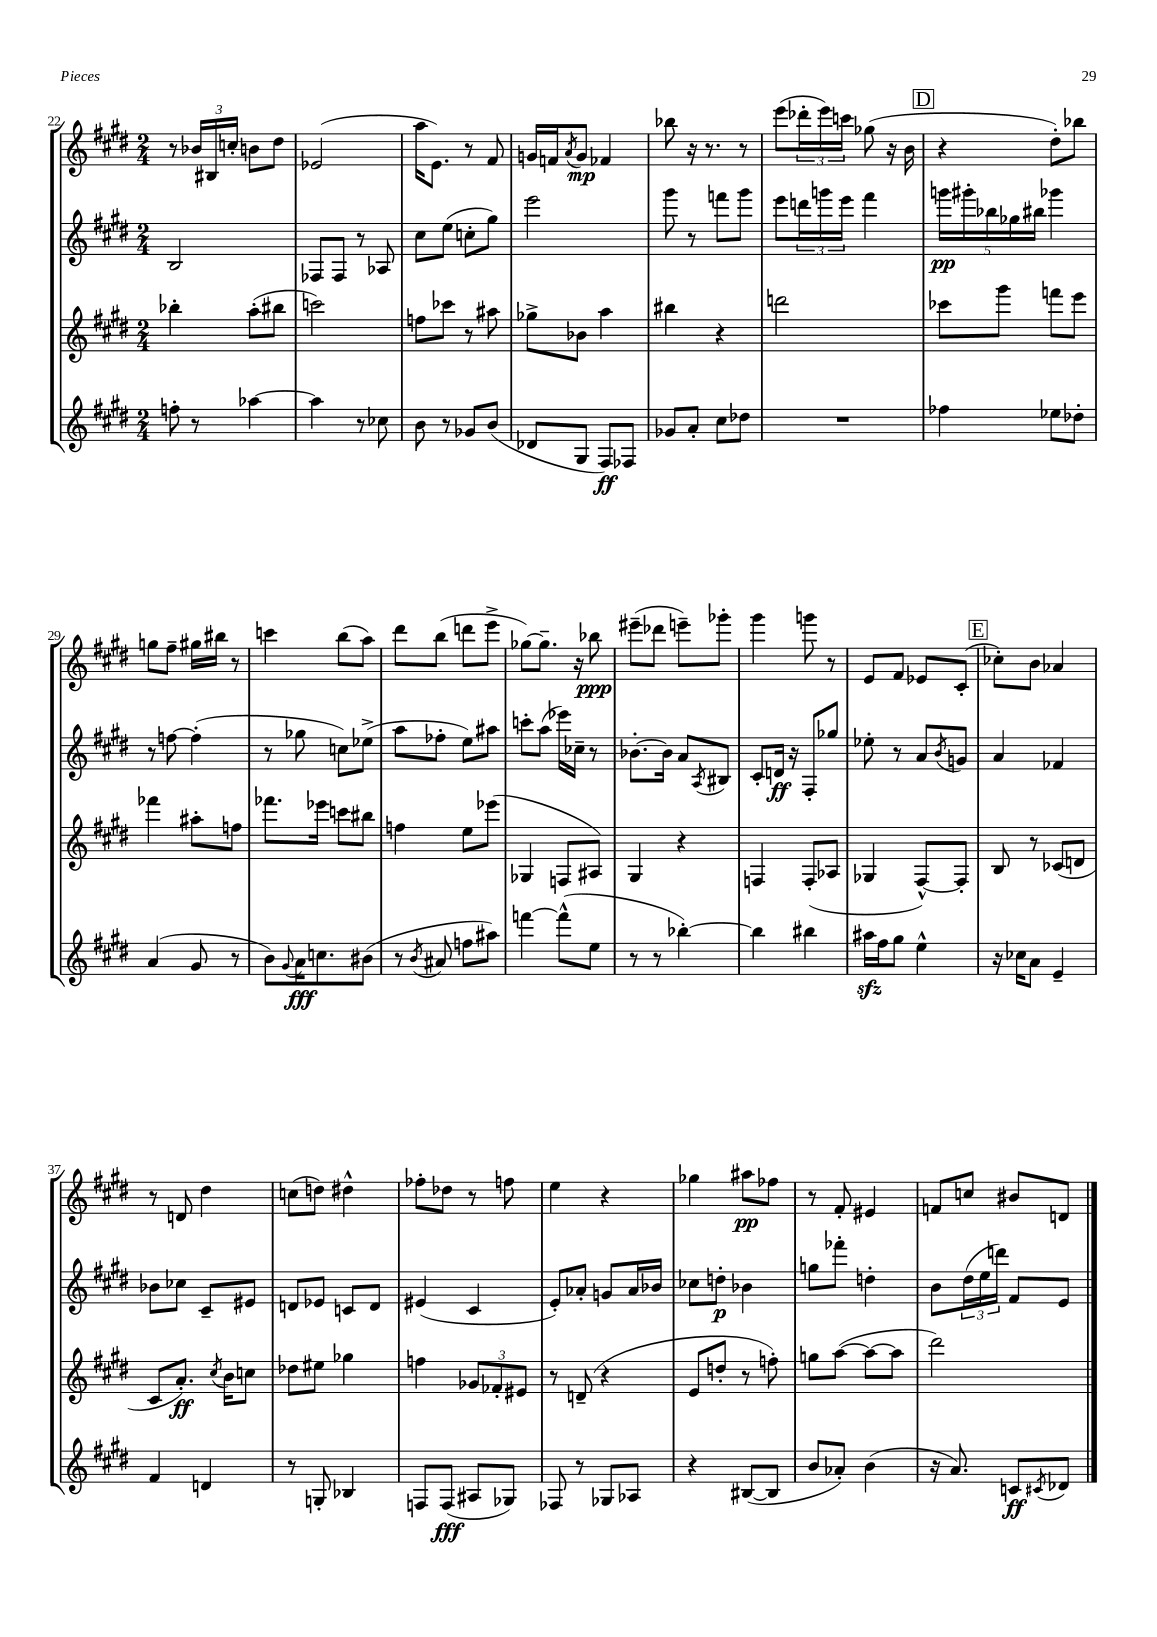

**kern	**kern	**kern	**kern
*staff4	*staff3	*staff2	*staff1
*clefG2	*clefG2	*clefG2	*clefG2
*k[f#c#g#d#]	*k[f#c#g#d#]	*k[f#c#g#d#]	*k[f#c#g#d#]
*M2/4	*M2/4	*M2/4	*M2/4
8ff'\	4bb-'\	2B/	8r
8r	.	.	24b-/LL
.	.	.	24B#/
.	.	.	24cc'/JJ
[4aa-\	(8aa'\L	.	8b\L
.	8bb#\J	.	8dd#\J
=	=	=	=
4aa-\]	2ccc\)	8F-/L	(2e-/
.	.	8F-/J	.
8r	.	8r	.
8cc-\	.	8A-/	.
=	=	=	=
8b\	8ff\L	8cc#\L	16aa\LK
.	.	.	8.e\J)
8r	8ccc-\J	(8ee\J	.
8g-/L	8r	8cc'\L	8r
(8b/J	8aa#\	8gg#\J)	8f#/
=	=	=	=
8d-/L	8gg-^\L	2eee\	16g/LL
.	.	.	16f/J
.	.	.	8qa/
8G#/J	8b-\J	.	8g/J
8F#/L)	4aa\	.	4f-/
8F-/J	.	.	.
=	=	=	=
8g-/L	4bb#\	8ggg#\	8bb-\
8a'/J	.	8r	16r
.	.	.	8.r
8cc#\L	4r	8fff\L	.
8dd-\J	.	8ggg#\J	8r
=	=	=	=
2r	2ddd\	8eee\L	(8eee\L
.	.	24ddd\L	24ddd-'\L
.	.	24ggg\	24eee\)
.	.	24eee\JJ	24ccc\JJ
.	.	4fff#\	(8gg-\
.	.	.	16r
.	.	.	16b\
=	=	=	=
4ff-\	8ccc-\L	20ggg\LL	4r
.	.	20ggg#'\	.
.	.	20bb-\	.
.	8ggg#\J	.	.
.	.	20gg-\	.
.	.	20bb#\JJ	.
8ee-\L	8fff\L	4ggg-\	8dd#'\L)
8dd-'\J	8eee\J	.	8bb-\J
=	=	=	=
(4a/	4fff-\	8r	8gg\L
.	.	[8ff\	8ff#~\J
8g#/	8aa#'\L	(4ff'\]	16gg#\LL
.	.	.	16bb#\JJ
8r	8ff\J	.	8r
=	=	=	=
8b\L)	8.fff-\L	8r	4ccc\
8qqg#/	.	.	.
16a\K	.	8gg-\	.
8.cc\	16eee-\Jk	.	.
.	8ccc\L	8cc\L)	(8bb\L
(8b#\J	8bb#\J	(8ee-^\J	8aa\J)
=	=	=	=
8r	4ff\	8aa\L	8ddd#\L
8qb/	.	.	.
8a#/	.	8ff-'\J	(8bb\J
8ff\L	8ee\L	8ee\L)	8ddd\L
8aa#\J)	(8eee-\J	8aa#\J	8eee^\J
=	=	=	=
[4fff\	4G-/	8ccc'\L	[8gg-\L)
.	.	(8aa\J	8.gg-~\]J
(8fff^^\]L	8F/L	16eee-\LL)	.
.	.	16cc-~\JJ	16r
8ee\J	8A#/J)	8r	8bb-\
=	=	=	=
8r	4G#/	[8.b-'\L	(8eee#~\L
8r	.	.	8ddd-\J
.	.	16b-\]Jk	.
[4bb-'\)	4r	8a/L	8eee~\L)
.	.	8qA/	.
.	.	8B#/J	8ggg-'\J
=	=	=	=
4bb-\]	4F/	8c#'/L	4ggg#\
.	.	16d/Jk	.
.	.	16r	.
4bb#\	(8F'/L	8F#'/L	8ggg\
.	8A-/J	8gg-/J	8r
=	=	=	=
16aa#\LL	4G-/	8ee-'\	8e/L
16ff#\J	.	.	.
8gg#\J	.	8r	8f#/J
4ee^^\	[8F#^^/L)	8a/L	8e-/L
.	.	8qb/	.
.	8F#'/]J	8g/J	(8c#'/J
=	=	=	=
16r	8B/	4a/	8cc-'\L)
16cc-\LK	.	.	.
8a\J	8r	.	8b\J
4e~/	(8c-/L	4f-/	4a-/
.	8d/J	.	.
=	=	=	=
4f#/	8c#/L	8b-\L	8r
.	8.a'/J)	8cc-\J	8d/
4d/	.	8c#~/L	4dd#\
.	8qcc#/	.	.
.	16b\LK	.	.
.	8cc\J	8e#/J	.
=	=	=	=
8r	8dd-\L	8d/L	(8cc\L
8G'/	8ee#\J	8e-/J	8dd\J)
4B-/	4gg-\	8c/L	4dd#^^\
.	.	8d/J	.
=	=	=	=
8F/L	4ff\	(4e#/	8ff-'\L
(8F/J	.	.	8dd-\J
8A#/L	12g-/L	4c#/	8r
.	12f-'/	.	.
8G-/J)	.	.	8ff\
.	12e#/J	.	.
=	=	=	=
8F-/	8r	8e'/L)	4ee\
8r	(8d~/	8a-'/J	.
8G-/L	4r	8g/L	4r
8A-/J	.	16a-/L	.
.	.	16b-/JJ	.
=	=	=	=
4r	8e/L	8cc-\L	4gg-\
.	8dd'/J	8dd'\J	.
([8B#/L	8r	4b-\	8aa#\L
8B#/]J	8ff'\)	.	8ff-\J
=	=	=	=
8b/L	8gg\L	8gg\L	8r
8a-'/J)	([8aa\J	8fff-'\J	8f#'/
(4b\	8aa\_L	4dd'\	4e#/
.	8aa\]J	.	.
=	=	=	=
16r	2ddd#\)	8b\L	8f/L
8.a/)	.	.	.
.	.	(24dd#\L	8cc/J
.	.	24ee\	.
.	.	24ddd\JJ)	.
8c/L	.	8f#/L	8b#/L
8qc#/	.	.	.
8d-/J	.	8e/J	8d/J
==	==	==	==
*-	*-	*-	*-
